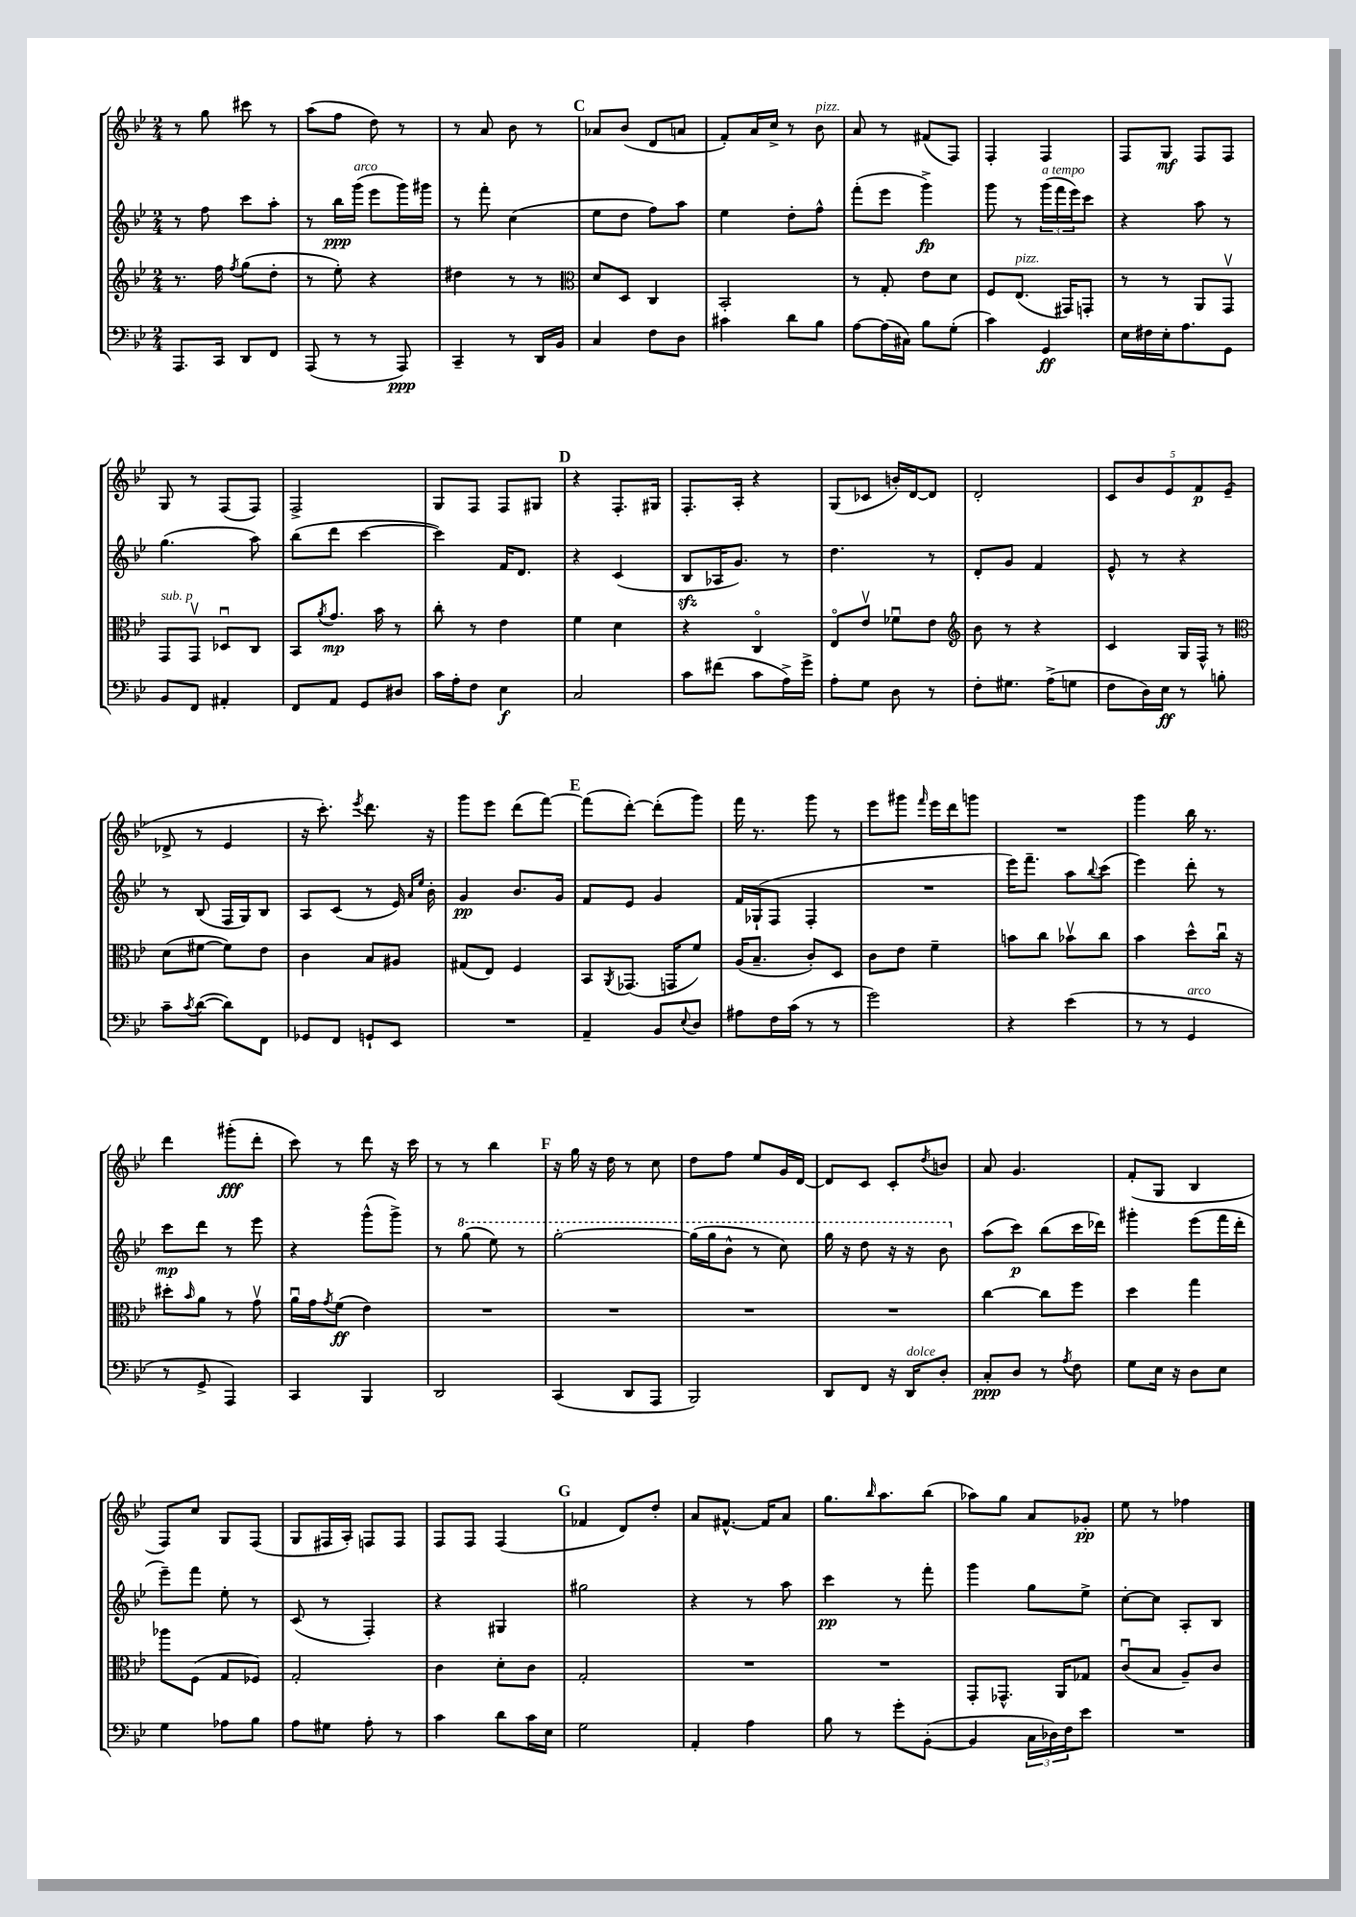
<<
\new StaffGroup <<
\new Staff = "s0" {
    \clef treble \key bes \major \numericTimeSignature \time 2/4
    r8 g''8 cis'''8 r8 |
    a''8( f''8 d''8) r8 |
    r8 a'8 bes'8 r8 |
    \mark \markup { \bold "C" } aes'8 bes'8( d'8 a'8 |
    f'8-.) a'16 c''16-> r8 bes'8^\markup { \italic "pizz." } |
    a'8 r8 fis'8( f8) |
    f4-. f4 |
    f8 g8\mf f8 f8 |
    g8 r8 f8( f8) |
    f2-> |
    g8 f8 f8 gis8 |
    \mark \markup { \bold "D" } r4 f8.-. gis16 |
    f8.-. a16-. r4 |
    g8( ces'8 b'16-.) d'16~ d'8 |
    d'2-. |
    \tuplet 5/4 { c'8 bes'8 ees'8 f'8\p ees'8--( } |
    des'8-> r8 ees'4 |
    r16 c'''8.-.) \acciaccatura { ees'''8 } d'''8. r16 |
    g'''8 ees'''8 d'''8( f'''8~) |
    \mark \markup { \bold "E" } f'''8( d'''8~-.) d'''8-.( g'''8) |
    f'''16 r8. g'''8 r8 |
    ees'''8 gis'''8 \grace { f'''16 } ees'''16 d'''16 g'''8 |
    R2 |
    g'''4 bes''16 r8. |
    d'''4 gis'''8-.\fff( d'''8-. |
    c'''8) r8 d'''8 r16 c'''16 |
    r8 r8 bes''4 |
    \mark \markup { \bold "F" } r16 g''16 r16 d''16 r8 c''8 |
    d''8 f''8 ees''8 g'16 d'16~ |
    d'8 c'8 c'8-. \acciaccatura { d''8 } b'8 |
    a'8 g'4. |
    f'8-.( g8 bes4 |
    f8) c''8 g8 f8( |
    g8 fis16 a16-.) f8 f8 |
    f8 f8 f4( |
    \mark \markup { \bold "G" } fes'4 d'8) d''8-. |
    a'8 fis'8.~-^ fis'16 a'8 |
    g''8. \grace { bes''16 } a''8. bes''8( |
    aes''8) g''8 a'8 ges'8-.\pp |
    ees''8 r8 fes''4 \bar "|." |
}
\new Staff = "s1" {
    \clef treble \key bes \major \numericTimeSignature \time 2/4
    r8 f''8 c'''8 a''8-. |
    r8 bes''16\ppp g'''16^\markup { \italic "arco" }( ees'''8 g'''16) gis'''16 |
    r8 f'''8-. c''4( |
    \mark \markup { \bold "C" } ees''8 d''8 f''8) a''8 |
    ees''4 d''8-. f''8-^ |
    f'''8-.( ees'''8 g'''4->\fp) |
    g'''8 r8 \tuplet 3/2 { g'''16^\markup { \italic "a tempo" }( f'''16 ees'''16) } c'''8 |
    r4 a''8 r8 |
    g''4.( a''8) |
    bes''8( d'''8 c'''4~ |
    c'''4) f'16 d'8. |
    \mark \markup { \bold "D" } r4 c'4( |
    bes8\sfz aes16 g'8.) r8 |
    d''4. r8 |
    d'8-. g'8 f'4 |
    ees'8-^ r8 r4 |
    r8 bes8( f16 g16) bes8 |
    a8 c'8( r8 ees'16) \grace { a'16 ees''16 } bes'16-. |
    g'4\pp bes'8. g'16 |
    \mark \markup { \bold "E" } f'8 ees'8 g'4 |
    f'16 ges16-!( f8 f4-. |
    R2 |
    ees'''16) f'''8.-- a''8 \appoggiatura { bes''8 } c'''8( |
    ees'''4) d'''8-. r8 |
    c'''8\mp d'''8 r8 ees'''8 |
    r4 g'''8-^( g'''8->) |
    r8 \ottava #1 g'''8( ees'''8) r8 |
    \mark \markup { \bold "F" } g'''2~-. |
    g'''16( g'''16 bes''8-^ r8 c'''8) |
    g'''16 r16 d'''8 r16 r16 bes''8 \ottava #0 |
    a''8( c'''8\p) bes''8( c'''16 des'''16) |
    gis'''4-. ees'''8( f'''16 d'''16-. |
    ees'''8--) f'''8 ees''8-. r8 |
    c'8( r8 f4-.) |
    r4 gis4 |
    \mark \markup { \bold "G" } gis''2 |
    r4 r8 a''8 |
    c'''4\pp r8 f'''8-. |
    g'''4 g''8 ees''8-> |
    c''8~-. c''8 a8-. bes8 \bar "|." |
}
\new Staff = "s2" {
    \clef treble \key bes \major \numericTimeSignature \time 2/4
    r8. f''16 \acciaccatura { f''8 } g''8( d''8-. |
    r8 ees''8-.) r4 |
    dis''4 r8 r8 |
    \mark \markup { \bold "C" } \clef alto d'8 d8 c4 |
    bes,2-. |
    r8 g8-. ees'8 d'8 |
    f8 ees8.^\markup { \italic "pizz." }( gis,16) g,8-. |
    r8 r8 a,8 g,8\upbow |
    g,8^\markup { \italic "sub. p" } g,8\upbow des8\downbow c8 |
    bes,8 \acciaccatura { a'8 } g'8.\mp bes'16 r8 |
    c''8-. r8 ees'4 |
    \mark \markup { \bold "D" } f'4 d'4 |
    r4 c4\flageolet |
    ees8\flageolet ees'8\upbow fes'8\downbow ees'8 |
    \clef treble bes'8 r8 r4 |
    c'4 g16 f16-^ r8 |
    \clef alto d'8( fis'8~ fis'8) ees'8 |
    c'4 bes8 ais8 |
    gis8( ees8) f4 |
    \mark \markup { \bold "E" } bes,8 \acciaccatura { a,8 } ges,8.( g,16 f'8) |
    a16( bes8.-- c'8-.) d8 |
    c'8 ees'8 f'4-- |
    b'8 c''8 bes'8\upbow c''8 |
    bes'4 d''8-^ c''16\downbow r16 |
    dis''8-. \grace { bes'16 } a'8 r8 g'8\upbow |
    a'16\downbow g'16 \acciaccatura { g'8 } f'8\ff( ees'4) |
    R2 |
    \mark \markup { \bold "F" } R2 |
    R2 |
    R2 |
    c''4~ c''8 f''8 |
    d''4 g''4 |
    aes''8 f8( g8 fes8) |
    g2-. |
    c'4 d'8-. c'8 |
    \mark \markup { \bold "G" } g2-. |
    R2 |
    R2 |
    g,8-. ges,8.-^ a,16 ges8 |
    c'8\downbow( bes8 a8--) c'8 \bar "|." |
}
\new Staff = "s3" {
    \clef bass \key bes \major \numericTimeSignature \time 2/4
    a,,8. c,16 d,8 f,8 |
    a,,8( r8 r8 a,,8\ppp) |
    c,4-- r8 d,16 bes,16 |
    \mark \markup { \bold "C" } c4 f8 d8 |
    cis'4 d'8 bes8 |
    a8~ a16( cis16) bes8 g8-.( |
    c'4) g,4\ff |
    ees16 fis16 ees16-. a8. g,8 |
    bes,8 f,8 ais,4-. |
    f,8 a,8 g,8 dis8 |
    c'16 a16-. f8 ees4\f |
    \mark \markup { \bold "D" } c2 |
    c'8 fis'8( c'8 a16->) g'16-> |
    a8-. g8 d8 r8 |
    f8-. gis8. a16->( g8 |
    f8 d16) ees16\ff r8 b8-. |
    c'8-- \acciaccatura { c'8 } d'8~( d'8) f,8 |
    ges,8 f,8 g,8-! ees,8 |
    R2 |
    \mark \markup { \bold "E" } a,4-- bes,8 \appoggiatura { ees8 } d8 |
    ais8 f16 c'16( r8 r8 |
    g'2) |
    r4 ees'4( |
    r8 r8 g,4^\markup { \italic "arco" } |
    r8 g,8-> a,,4) |
    c,4 bes,,4 |
    d,2 |
    \mark \markup { \bold "F" } c,4( d,8 a,,8 |
    bes,,2) |
    d,8 f,8 r16 d,16^\markup { \italic "dolce" } d8-. |
    c8-.\ppp d8 r8 \acciaccatura { a8 } f8 |
    g8 ees16 r16 d8 ees8 |
    g4 aes8 bes8 |
    a8 gis8 a8-. r8 |
    c'4 d'8 c'16 ees16 |
    \mark \markup { \bold "G" } g2 |
    a,4-. a4 |
    bes8 r8 g'8-. bes,8~-.( |
    bes,4 \tuplet 3/2 { c16 des16) f16 } ees'8 |
    R2 \bar "|." |
}
>>
>>
